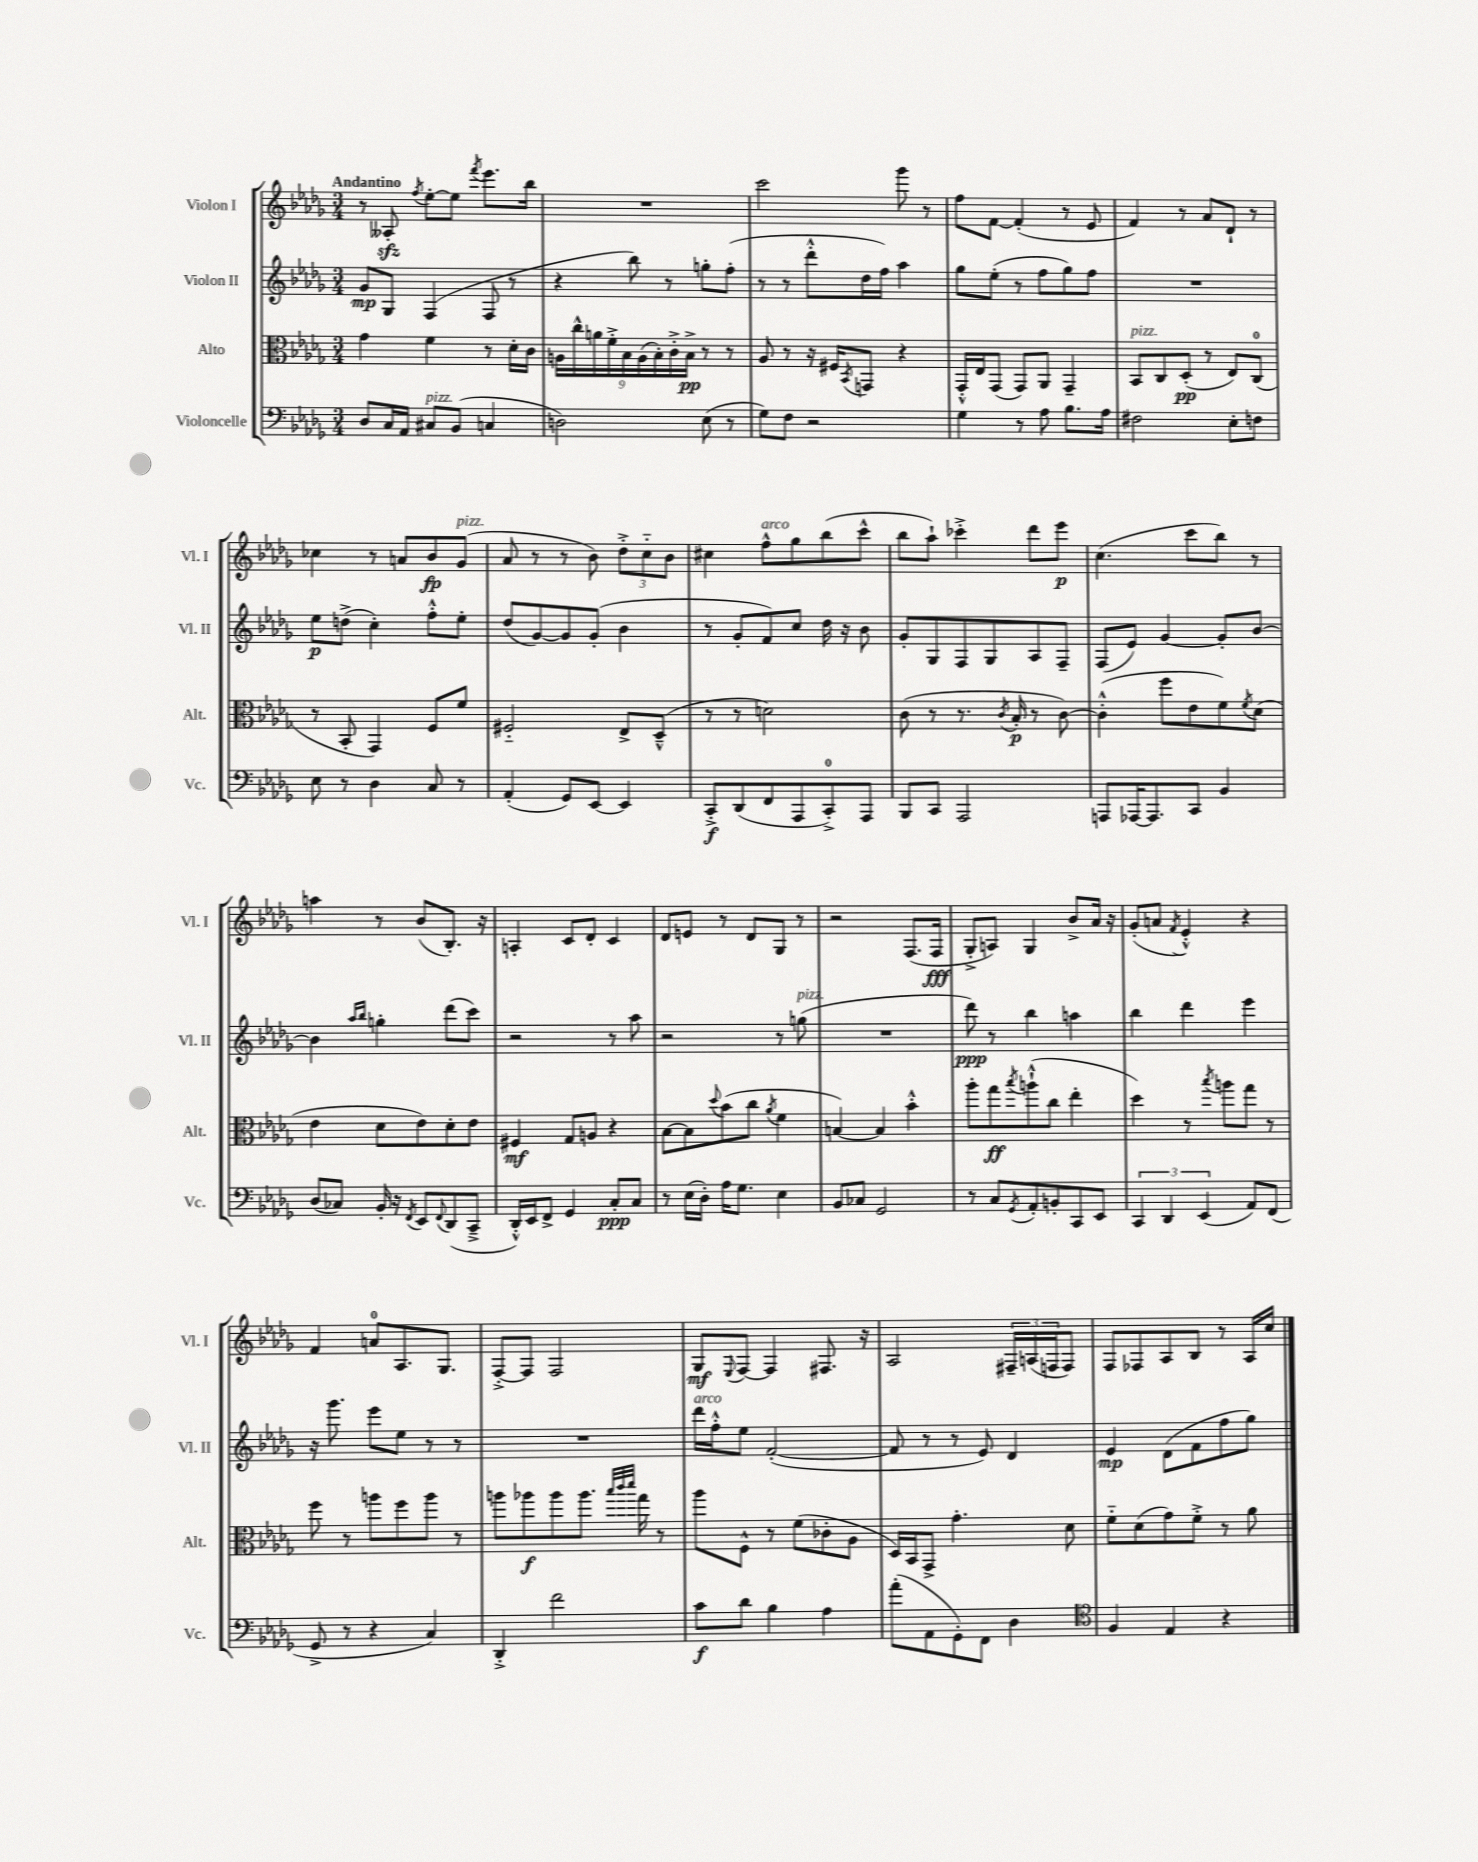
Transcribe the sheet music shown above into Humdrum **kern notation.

**kern	**kern	**kern	**kern
*staff4	*staff3	*staff2	*staff1
*clefF4	*clefC3	*clefG2	*clefG2
*k[b-e-a-d-g-]	*k[b-e-a-d-g-]	*k[b-e-a-d-g-]	*k[b-e-a-d-g-]
*M3/4	*M3/4	*M3/4	*M3/4
8D-/L	4g-\	8g-/L	8r
16C/L	.	8G-/J	8A--'/
16AA-/JJ	.	.	.
.	.	.	8qff/
8C#/L	4f\	(4F/	[8ee-'\L
(8BB-/J	.	.	8ee-\]J
.	.	.	8qfff/
4C/	8r	8F/	8.eee-\L
.	16d-'\LL	8r	.
.	16c\JJ	.	16bb-\Jk
=	=	=	=
2D\)	18A\LL	4r	2.r
.	18cc^^\	.	.
.	18a\	.	.
.	18f'^\	.	.
.	18B-\	.	.
.	.	8bb-\)	.
.	(18A\	.	.
.	18B-'\)	.	.
.	.	8r	.
.	18c'^\	.	.
.	18B-^\JJ	.	.
(8E-\	8r	8gg'\L	.
8r	8r	(8ff'\J	.
=	=	=	=
8G-\L)	8A-/	8r	2ccc\
8F\J	8r	8r	.
2r	16r	8ddd-'^^\L	.
.	16F#/LK	.	.
.	8qBB-/	.	.
.	8GG/J	16dd-\L	.
.	.	16ff\JJ)	.
.	4r	4aa-\	8ggg-\
.	.	.	8r
=	=	=	=
4G-\	16GG-'^^/LL	8gg-\L	8ff\L
.	16E-/J	.	.
.	(8GG-/J	(8ee-'\J	[8f\J
8r	8GG-/L)	8r	(4f'/]
8A-\	8AA-/J	8ff\L	.
8.B-\L	4GG-~/	8gg-\)	8r
.	.	8ff\J	8e-/
16A-\Jk	.	.	.
=	=	=	=
2F#\	8BB-/L	2.r	4f/)
.	8C/	.	.
.	(8D-'/J	.	8r
.	8r	.	8a-/L
8E-'\L	8E-/L)	.	8d-`/J
8F\J	(8C/J	.	8r
=	=	=	=
8E-\	8r	8ee-\L	4cc-\
8r	8BB-'/	(8dd^\J	.
4D-\	4GG-/)	4cc'\)	8r
.	.	.	8a/L
8C/	8F/L	8ff'^^\L	8b-/
8r	8f/J	8ee-'\J	(8g-/J
=	=	=	=
(4AA-'/	2F#'~/	(8dd-/L	8a-/
.	.	[8g-/)	8r
8GG-/L)	.	8g-/]	8r
[8EE-/J	.	(8g-'/J	8b-\)
4EE-/]	8E-^/L	4b-\	12dd-'^\L
.	.	.	12cc'~\
.	(8D-~^^/J	.	.
.	.	.	12b-\J
=	=	=	=
8CC'^/L	8r	8r	4cc#\
(8DD-/	8r	8g-'/L	.
8FF/	2d\)	8f/)	8ff^^\L
8AAA-/	.	8cc/J	8gg-\
8CC'^/)	.	16dd-\	(8bb-\
.	.	16r	.
8AAA-/J	.	8b-\	8ccc^^\J
=	=	=	=
8BBB-/L	(8c\	8g-'/L	8bb-\L
8CC/J	8r	8G-/	8aa-`\J)
2AAA-/	8.r	8F/	4ccc-'^\
.	.	8G-/	.
.	8qc/	.	.
.	16B-'/	.	.
.	8r	8A-/	8ddd-\L
.	[8c\)	8F~/J	8eee-\J
=	=	=	=
8AAA/L	(4c'^^\]	(8F/L	(4.cc\
[16AAA-/K	.	8e-/J)	.
8.AAA-/]	.	.	.
.	8ff\L	[4g-/	.
8CC/J	8e-\	.	8ccc\L
4BB-/	8f\)	8g-'/]L	8bb-\J)
.	8qf/	.	.
.	(8d-\J	[8b-/J	8r
=	=	=	=
(8D-/L	4e-\	4b-\]	4aa\
8C-/J)	.	.	.
.	.	16qqaa-/LL	.
.	.	16qqbb-/JJ	.
16BB-'/	8d-\L	4gg'\	8r
16r	.	.	.
8qFF/	.	.	.
8EE-/L	8e-\)	.	(8b-/L
8qqFF/	.	.	.
(8DD-/	8d-'\	(8ddd-\L	8.B-'/J)
8CC~^/J	8e-\J	8ccc\J)	.
.	.	.	16r
=	=	=	=
16DD-'^^/LL)	4F#/	2r	4A'/
16EE-/J	.	.	.
8FF^/J	.	.	.
4GG-/	8G-/L	.	8c/L
.	8A/J	.	8d-'/J
8C'/L	4r	8r	4c/
8C/J	.	8aa-\	.
=	=	=	=
8r	[8B-\L	2r	8d-/L
(16E-\LL	8B-\]	.	8e/J
16D-'\JJ)	.	.	.
.	8qqdd-/	.	.
16A-\LK	(8b-\	.	8r
8.G-\J	.	.	.
.	8cc\J	.	8d-/L
.	8qa-/	.	.
4E-\	4f\	8r	8G-/J
.	.	(8gg\	8r
=	=	=	=
8BB-/L	[4B/)	2.r	2r
8C-/J	.	.	.
2GG-/	4B/]	.	.
.	4b-'^^\	.	(8.F/L
.	.	.	16F/Jk
=	=	=	=
8r	8aa-'\L	8ddd-\)	8G-'^/L
8C/L	8gg-\	8r	8A/J)
8qGG-/	8qbb-/	.	.
8AA-'/	(8aa`^^\	4bb-\	4G-/
8BB'/	8cc\J	.	.
8CC/	4ee-'\	4aa\	8b-^/L
8EE-/J	.	.	16a-/Jk
.	.	.	16r
=	=	=	=
6CC/	4dd-\)	4bb-\	(8g-'/L
.	.	.	8a/J
6DD-/	.	.	.
.	.	.	8qf/
.	8r	4ddd-\	4e-'^^/)
(6EE-/	.	.	.
.	8qbb-/	.	.
.	8aa\L	.	.
8AA-/L)	8gg-\J	4eee-\	4r
(8FF/J	8r	.	.
=	=	=	=
8GG-^/	8ff\	16r	4f/
.	.	8.ggg-\	.
8r	8r	.	.
4r	8aa\L	8eee-\L	8a/L
.	8ff\	8ee-\J	8.A-/
4C/)	8aa\J	8r	.
.	.	.	8.G-/J
.	8r	8r	.
=	=	=	=
4DD-'^/	8aa\L	2.r	[8F'^/L
.	8aa-\	.	8F/]J
2f\	8aa-\	.	2F/
.	8.aa-\J	.	.
.	32qqbb-/LLL	.	.
.	32qqccc/	.	.
.	32qqddd-/JJJ	.	.
.	16gg-\	.	.
.	8r	.	.
=	=	=	=
8c\L	8aa-\L	16ddd-\LL	8G-/L
.	.	16ff'^^\J	.
.	.	.	8qqE-/
8d-\J	8F^^\J	8ee-\J	[8F/J
4B-\	8r	([2f'/	4F/]
.	(8f\L	.	.
4A-\	8c-'\	.	8.F#/
.	8A-\J	.	.
.	.	.	16r
=	=	=	=
(8a-'\L	16D-/LL)	8f/]	2A-/
.	16BB-/J	.	.
8AA-\	8GG-^/J	8r	.
8GG-'\)	4.g-'\	8r	.
8FF\J	.	8e-/)	.
4D-\	.	4d-/	24F#~/LL
.	.	.	(24A/
.	.	.	24F/J
.	8d-\	.	8F/J)
=	=	=	=
*clefC4	*	*	*
4F/	8f'~\L	4e-/	8F/L
.	(8d-\	.	8F-/
4E-/	8g-\)	(8d-\L	8A-/
.	8f'^\J	8f\	8B-/J
4r	8r	8ff\	8r
.	8a-\	8gg-\J)	16A-/LL
.	.	.	16cc/JJ
==	==	==	==
*-	*-	*-	*-
